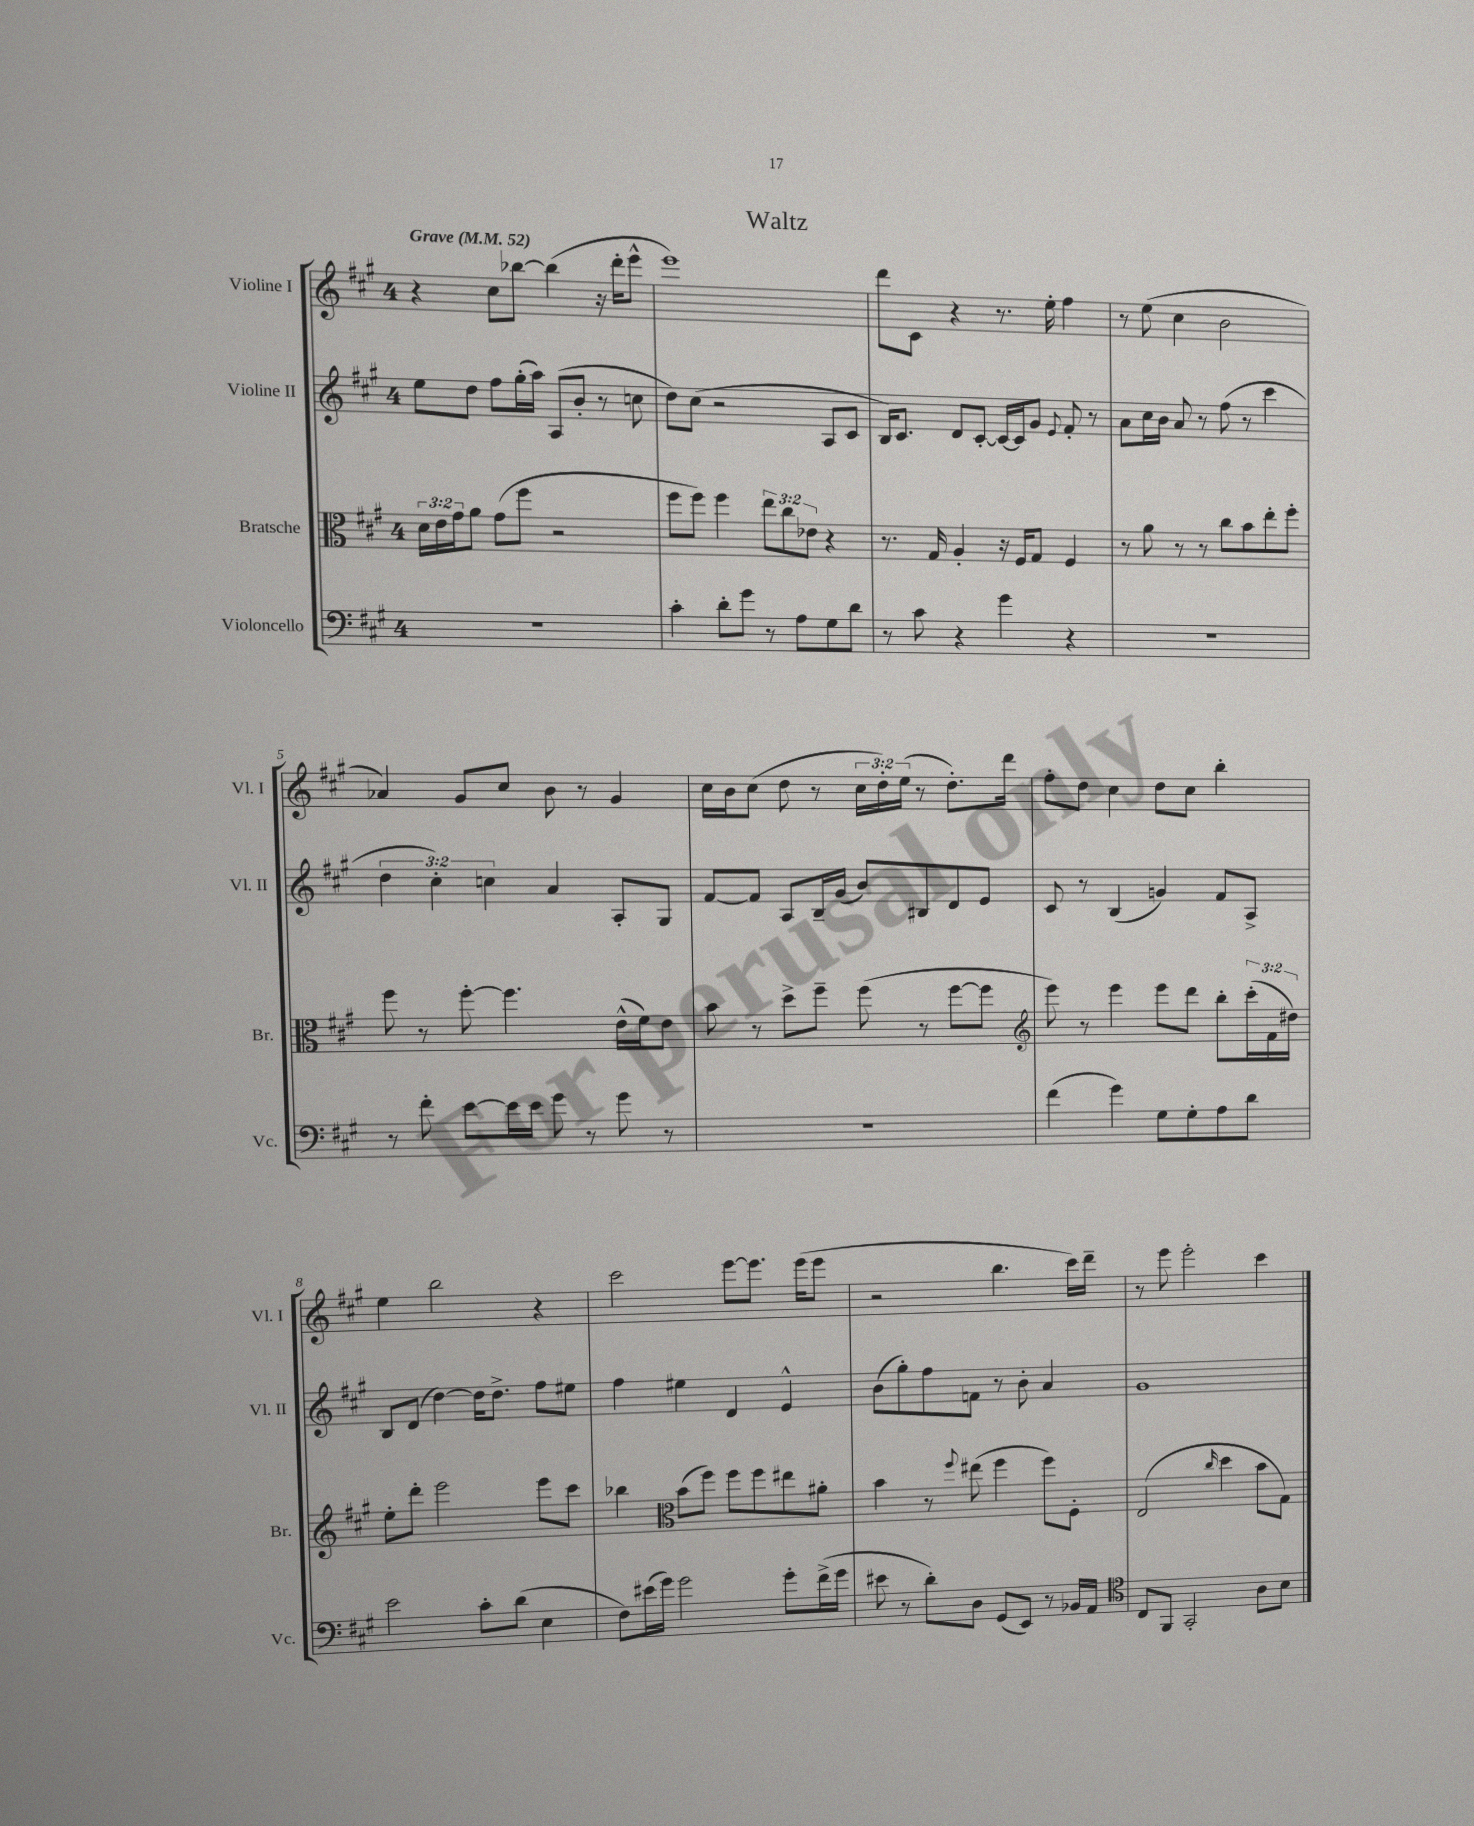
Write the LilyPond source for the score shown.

\header { title = "Waltz" }
<<
\new StaffGroup <<
\new Staff = "s0" \with { instrumentName = "Violine I" shortInstrumentName = "Vl. I" } {
    \clef treble \key a \major \once \override Staff.TimeSignature.style = #'single-digit \time 4/4 \override Staff.TupletNumber.text = #tuplet-number::calc-fraction-text \tempo "Grave" 4 = 52
    r4 cis''8 bes''8~ bes''4( r16 d'''16-. e'''8-^ |
    e'''1) |
    d'''8 cis'8 r4 r8. e''16-. fis''4 |
    r8 e''8( cis''4 b'2 |
    aes'4) gis'8 cis''8 b'8 r8 gis'4 |
    cis''16 b'16 cis''8( d''8 r8 \tuplet 3/2 { cis''16 d''16-.) e''16( } r8 d''8.-.) d'''16 |
    fis''8-. d''8 cis''4 d''8 cis''8 b''4-. |
    e''4 b''2 r4 |
    cis'''2 e'''8~ e'''8. e'''16( e'''8 |
    r2 b''4. cis'''16) d'''16-- |
    r8 e'''8 e'''2-. cis'''4 \bar "|." |
}
\new Staff = "s1" \with { instrumentName = "Violine II" shortInstrumentName = "Vl. II" } {
    \clef treble \key a \major \once \override Staff.TimeSignature.style = #'single-digit \time 4/4 \override Staff.TupletNumber.text = #tuplet-number::calc-fraction-text
    e''8 d''8 fis''8 gis''16-.( a''16) a8( b'8-. r8 c''8 |
    d''8) cis''8( r2 a8 cis'8 |
    b16) cis'8. d'8 cis'8~-. cis'16~ cis'16 gis'8 \appoggiatura { e'8 } fis'8-. r8 |
    a'8 cis''16 b'16 a'8 r8 fis''8( r8 cis'''4 |
    \tuplet 3/2 { d''4 cis''4-.) c''4 } a'4 a8-. gis8 |
    fis'8~ fis'8 a8 b16-- gis'16( b'8) bis8 d'8 e'8 |
    cis'8 r8 b4( g'4) fis'8 a8-> |
    b8 d'8( d''4~) d''16 d''8.-> fis''8 eis''8 |
    fis''4 eis''4 d'4 e'4-^ |
    b'8( gis''8-.) fis''8 f'8 r8 b'8-. a'4 |
    gis'1 \bar "|." |
}
\new Staff = "s2" \with { instrumentName = "Bratsche" shortInstrumentName = "Br." } {
    \clef alto \key a \major \once \override Staff.TimeSignature.style = #'single-digit \time 4/4 \override Staff.TupletNumber.text = #tuplet-number::calc-fraction-text
    \tuplet 3/2 { d'16 e'16 gis'16 } a'8 gis'8( fis''8 r2 |
    fis''8 fis''8) fis''4 \tuplet 3/2 { e''8 cis''8 ees'8 } r4 |
    r8. gis16 a4-. r16 fis16 gis8 fis4 |
    r8 a'8 r8 r8 cis''8 b'8 e''8-. fis''8-. |
    fis''8 r8 fis''8~-. fis''4. e'16-^( fis'16) e'8 |
    b'8 r8 d''8-> fis''8-- fis''8( r8 fis''8~ fis''8 |
    \clef treble e'''8) r8 e'''4 e'''8 d'''8 b''8-. \tuplet 3/2 { cis'''16-.( fis'16 dis''16) } |
    e''8-. d'''8-. e'''2 e'''8 cis'''8 |
    bes''4 \clef alto b'8( fis''8) fis''8 fis''8 eis''8 ais'8-. |
    b'4 r8 \appoggiatura { fis''8 } eis''8( fis''4 fis''8) fis8-. |
    e2( \grace { cis''16 } d''4 b'8 gis8) \bar "|." |
}
\new Staff = "s3" \with { instrumentName = "Violoncello" shortInstrumentName = "Vc." } {
    \clef bass \key a \major \once \override Staff.TimeSignature.style = #'single-digit \time 4/4
    R1 |
    cis'4-. d'8-. gis'8 r8 a8 gis8 d'8 |
    r8 cis'8 r4 gis'4 r4 |
    R1 |
    r8 fis'8-. e'8~ e'16 e'16 gis'8 r8 gis'8 r8 |
    R1 |
    fis'4( gis'4) gis8 gis8-. a8 d'8 |
    e'2 cis'8-. d'8( e4 |
    fis8) eis'16( gis'16) gis'2 gis'8-. fis'16->( gis'16 |
    eis'8 r8 d'8-.) d8 gis,8( e,8) r8 bes,16 a,16 |
    \clef tenor cis8 fis,8 gis,2-. a8 b8 \bar "|." |
}
>>
>>
